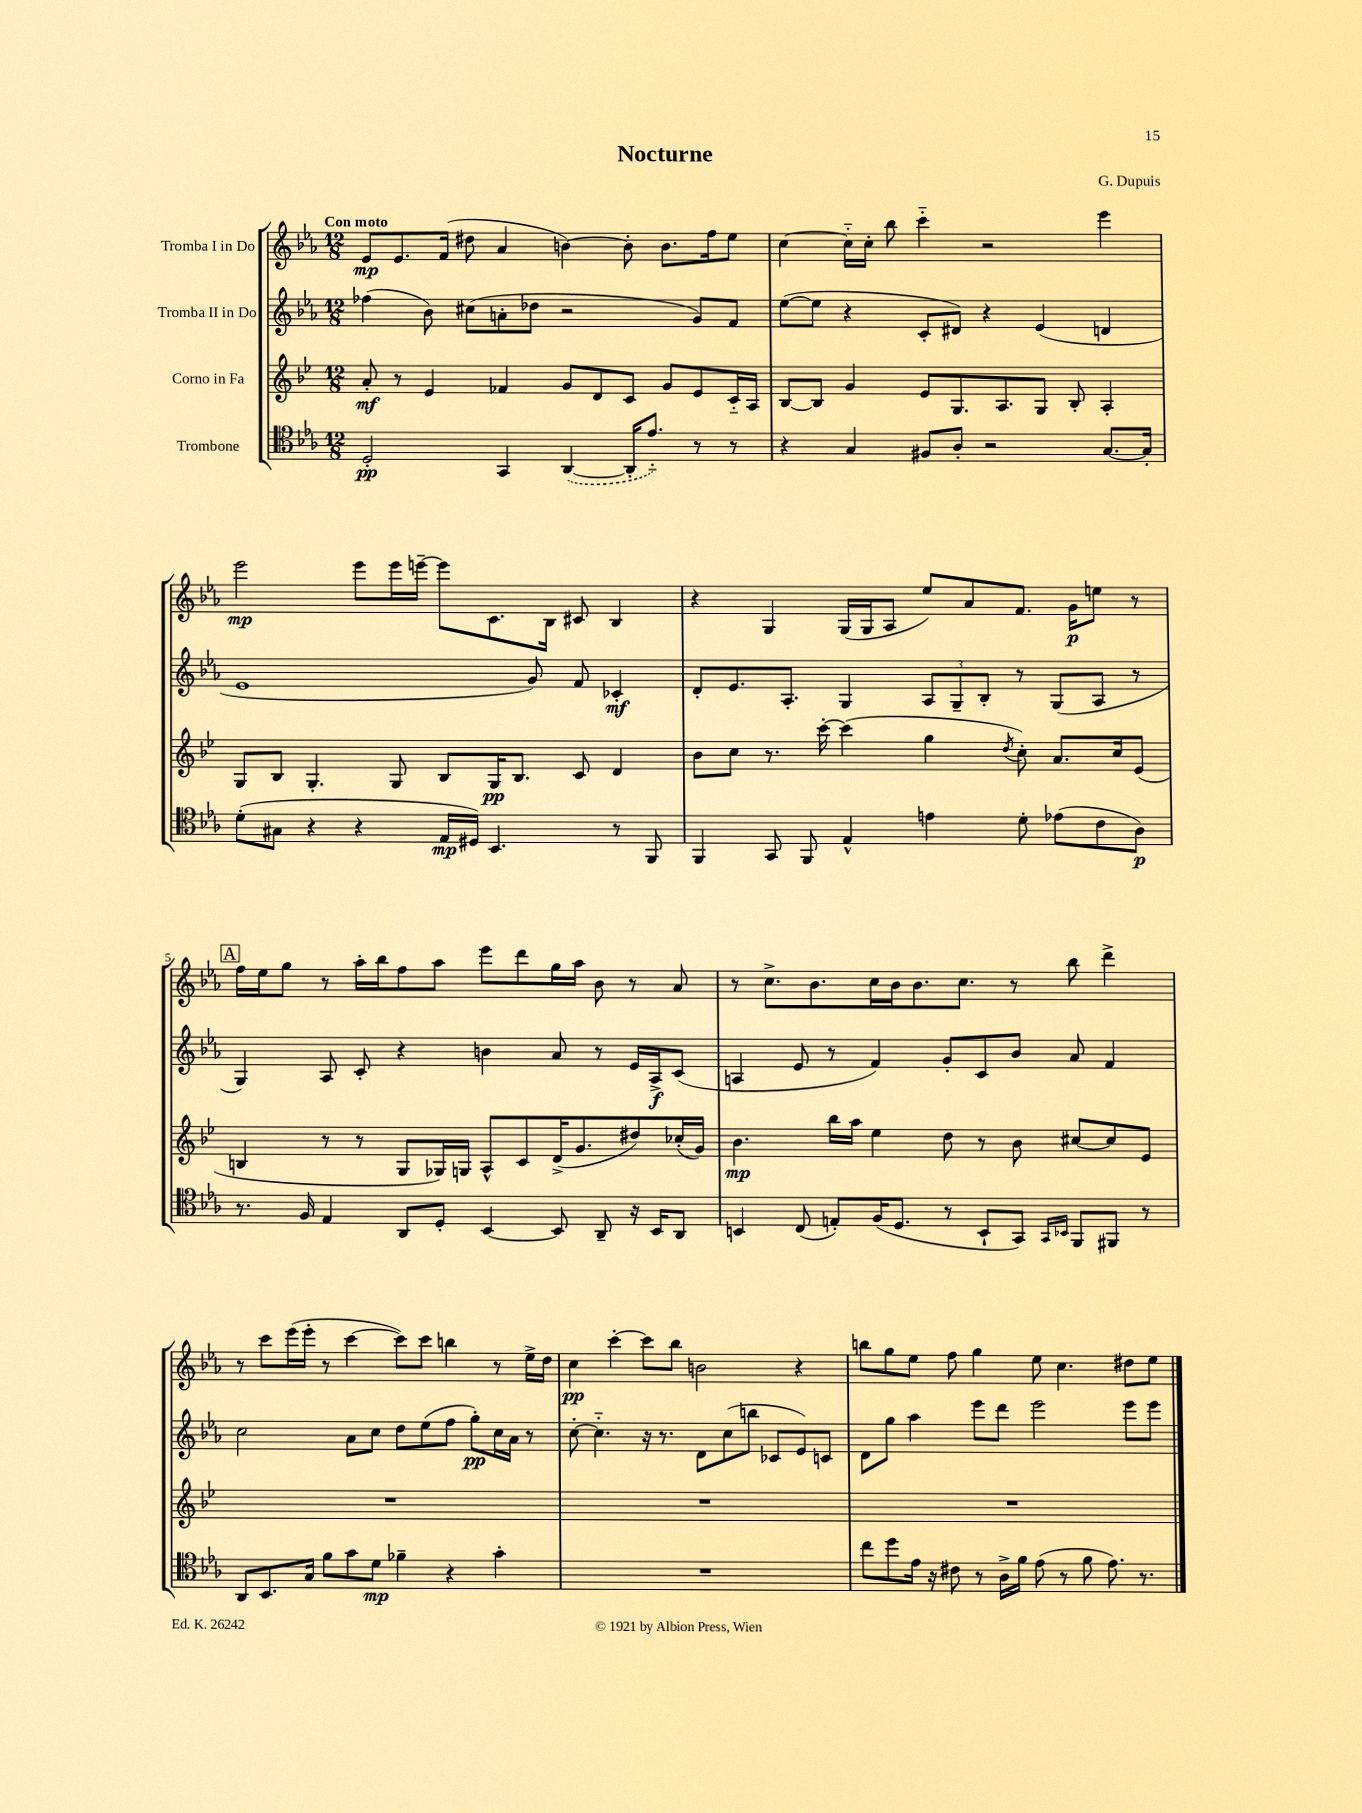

**kern	**kern	**kern	**kern
*staff4	*staff3	*staff2	*staff1
*clefC4	*clefG2	*clefG2	*clefG2
*k[b-e-a-]	*k[b-e-]	*k[b-e-a-]	*k[b-e-a-]
*M12/8	*M12/8	*M12/8	*M12/8
2D'	8a'	(4ff-	8e-
.	8r	.	8.e-
.	4e-	8b-)	.
.	.	.	(16f
.	.	(8cc#	8dd#
4GG	4f-	8a'	4a-
.	.	8dd-	.
([4AA-	8g	2r	[4b)
.	8d	.	.
16AA-']	8c	.	8b']
8.e-'~)	.	.	.
.	8g	.	8.b
8r	8e-	8g)	.
.	.	.	16ff
8r	16c'~	8f	8ee-
.	16A	.	.
=	=	=	=
4r	[8B-	([8ee-	[4cc
.	8B-]	8ee-]	.
4G	4g	4r	16cc'~]
.	.	.	16cc'
.	.	.	8bb-
8F#	8e-	8c'	4ccc'~
8A-'	8.G	8d#)	.
2r	.	4r	2r
.	8.A	.	.
.	8G	(4e-	.
.	8B-'	.	.
[8.G	4A'	4d	4eee-
16G']	.	.	.
=	=	=	=
(8d'	8G	1e-	2eee-
8G#	8B-	.	.
4r	4.G'	.	.
4r	.	.	8eee-
.	8G	.	16eee-
.	.	.	[16eee~
16E-	8B-	.	8eee]
16D#)	.	.	.
4.BB-	16G	.	8.c
.	8.B-	.	.
.	.	8g)	.
.	.	.	16B-
.	8c	8f	8c#
8r	4d	4c-'	4B-
8FF	.	.	.
=	=	=	=
4FF	8b-	8d'	4r
.	8cc	8.e-	.
8GG	8.r	.	4G
.	.	8.A-'	.
8FF	.	.	.
.	[16ccc'	.	.
4E-^^	(4ccc]	4G	(16G
.	.	.	16G
.	.	.	8A-
4e	4gg	12A-	8ee-)
.	.	12G~	.
.	.	.	8a-
.	.	12B-'	.
.	8qdd	.	.
8d'	8cc')	8r	8.f
(8e-	8.a	(8G	.
.	.	.	16g
8c	.	8A-	8ee
.	16cc	.	.
8A-)	(8e-	8r	8r
=	=	=	=
8.r	4B	4G)	16ff
.	.	.	16ee-
.	.	.	8gg
16F	.	.	.
4E-	8r	8A-	8r
.	8r	8c'	16aa-'
.	.	.	16bb-
8AA-	8G	4r	8ff
8D'	16G-)	.	8aa-
.	16G	.	.
[4BB-	8A^^	4b	8eee-
.	8c	.	8ddd
8BB-]	(16d^	8a-	16gg
.	8.g	.	16aa-
8AA-~	.	8r	8b-
16r	8dd#)	16e-	8r
16BB-	.	16A-^	.
8AA-	(16cc-'	(8c	8a-
.	16g)	.	.
=	=	=	=
4BB	4.b-	4A	8r
.	.	.	8.cc^
(8C	.	8e-	.
.	.	.	8.b-
8E')	16bb-	8r	.
.	16aa	.	.
(16F	4ee-	4f)	16cc
8.D	.	.	16b-
.	.	.	8.b-
8r	8dd	8g'	.
.	.	.	8.cc
8BB`	8r	8c	.
8GG)	8b-	8b-	8r
16qqGG	.	.	.
16qqBB-	.	.	.
8FF	[8cc#	8a-	8bb-
8FF#	8cc#]	4f	4ddd^
8r	8e-	.	.
=	=	=	=
8AA-	1.r	2cc	8r
8.BB-	.	.	8ccc
.	.	.	(16eee-
16G	.	.	16eee-'
8f	.	.	8r
8g	.	8a-	[4ccc
8d	.	8cc	.
4f-~	.	8dd	8ccc])
.	.	(8ee-	8ccc
4r	.	8ff	4bb
.	.	8gg')	.
4g'	.	16cc	8r
.	.	16a-	.
.	.	8r	16ee-^
.	.	.	16dd
=	=	=	=
1.r	1.r	[8cc'	4cc
.	.	4.cc'~]	.
.	.	.	[4ccc'
.	.	16r	8ccc]
.	.	8.r	.
.	.	.	8bb-
.	.	8d	2b
.	.	(8cc	.
.	.	8bb	.
.	.	8c-	.
.	.	8e-)	4r
.	.	8c	.
=	=	=	=
8cc	1.r	8d	8bb
8dd	.	8gg	8gg
16e-	.	4aa-	8ee-
16r	.	.	.
8c#	.	.	8ff
8r	.	8eee-	4gg
16A-^	.	8ddd	.
16f	.	.	.
(8e-	.	2eee-	8ee-
8r	.	.	4.cc
8f	.	.	.
8.e-)	.	.	.
.	.	8eee-	8dd#
8.r	.	.	.
.	.	8eee-	8ee-
==	==	==	==
*-	*-	*-	*-
